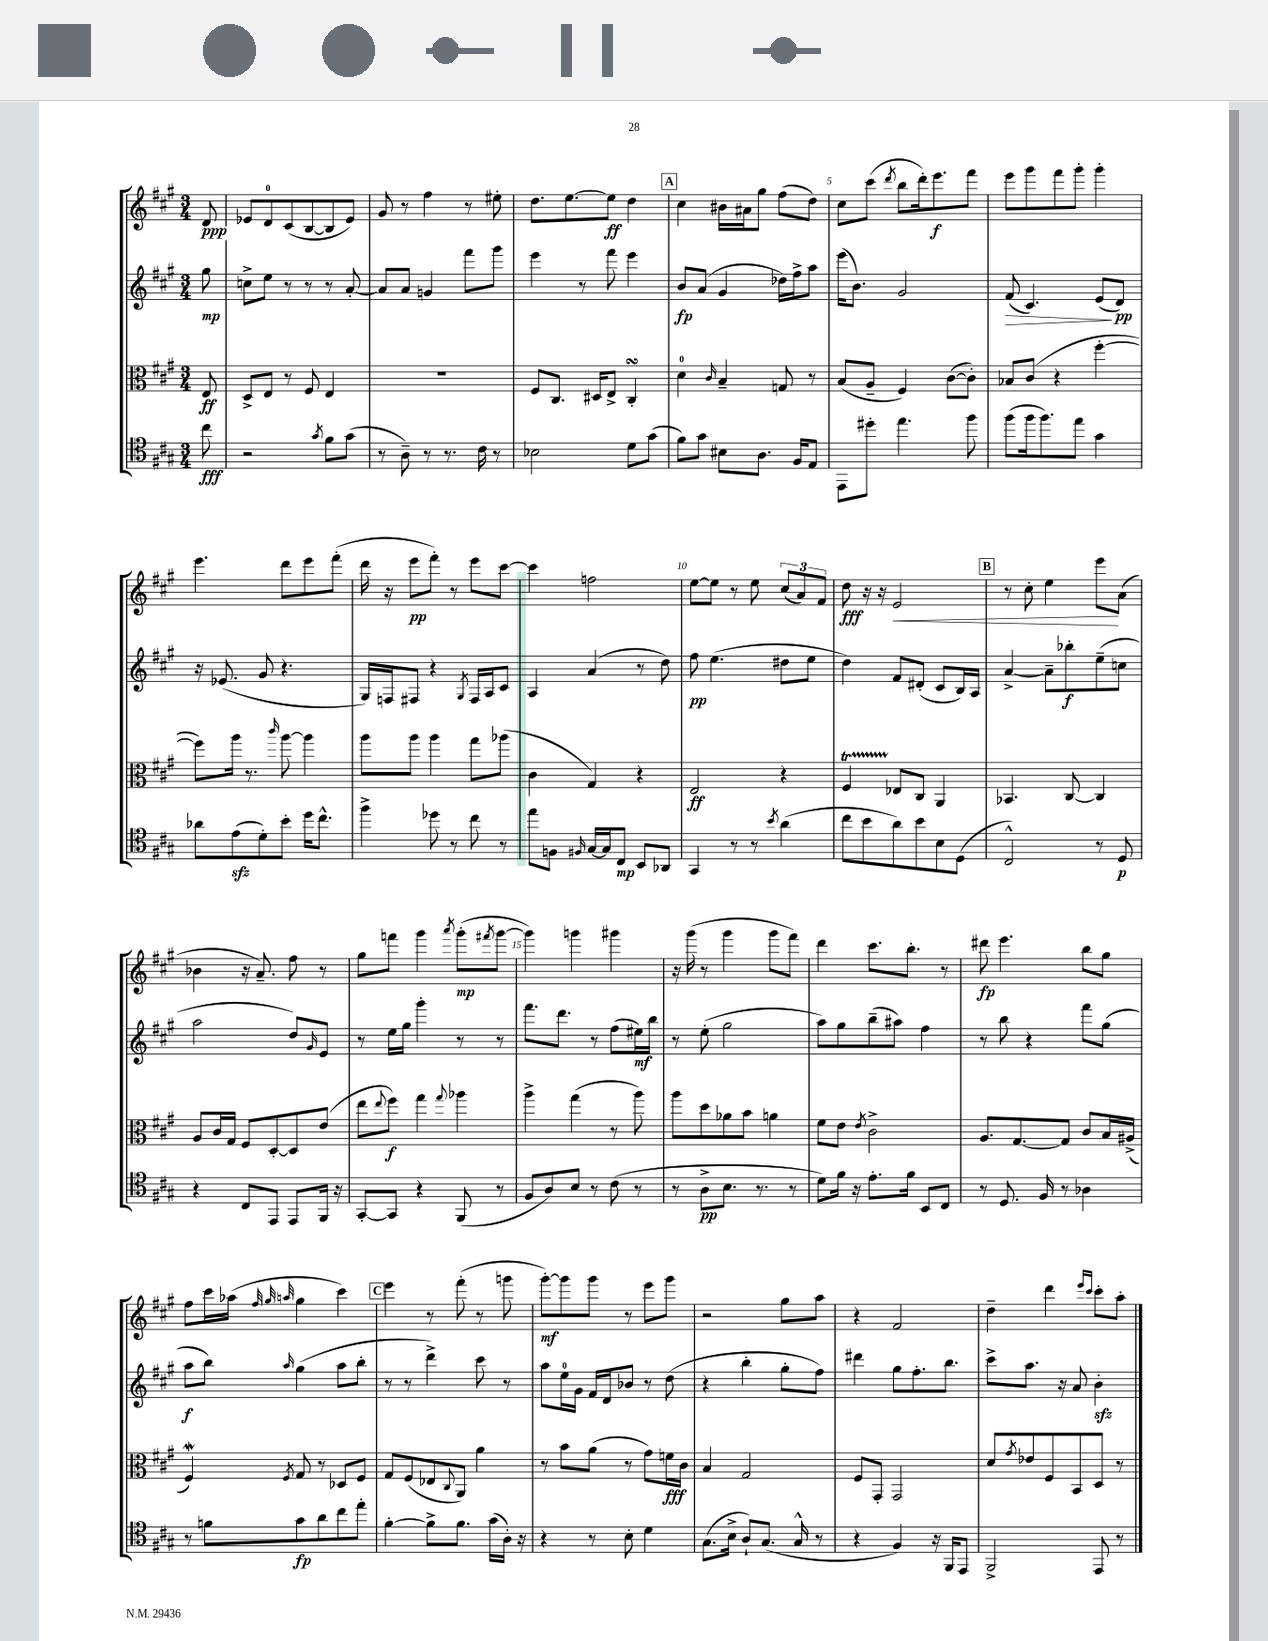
<<
\new StaffGroup <<
\new Staff = "s0" {
    \clef treble \key a \major \numericTimeSignature \time 3/4 \partial 8
    d'8\ppp |
    ees'8 d'8-0 cis'8( b8~ b8 ees'8) |
    gis'8 r8 fis''4 r8 eis''8-. |
    d''8. e''8.~ e''8\ff d''4 |
    \mark \markup { \box "A" } cis''4 bis'16 ais'16 gis''8 fis''8( d''8) |
    cis''8 cis'''8( \acciaccatura { d'''8 } b''8 d'''16-.) e'''8.\f fis'''8 |
    e'''8 gis'''8 fis'''8 gis'''8-. gis'''4-. |
    e'''4. d'''8 e'''8 fis'''8-.( |
    d'''16 r16 e'''8\pp fis'''8-.) r8 e'''8 cis'''8~ |
    cis'''4 f''2 |
    e''8~ e''8 r8 e''8 \tuplet 3/2 { cis''8( a'8) fis'8 } |
    d''8\fff r16 r16 e'2\< |
    \mark \markup { \box "B" } r8 cis''8-. e''4 e'''8\! a'8( |
    bes'4 r16 a'8.--) fis''8 r8 |
    gis''8 f'''8 gis'''4 \acciaccatura { a'''8 } gis'''8-.\mp( \acciaccatura { fis'''8 } gis'''8~ |
    gis'''4) g'''4 gis'''4 |
    r16 gis'''16( r8 gis'''4 gis'''8 fis'''8) |
    d'''4 cis'''8. b''8.-. r8 |
    dis'''8\fp e'''4. b''8 gis''8 |
    fis''8 cis'''16 aes''16( \grace { fis''32 gis''32 a''32 } gis''4 cis'''4) |
    \mark \markup { \box "C" } e'''4 r8 fis'''8-.( r8 g'''8 |
    gis'''8~-.\mf) gis'''8 gis'''8 r8 e'''8 gis'''8 |
    r2 gis''8 a''8 |
    r4 fis'2 |
    d''4-- d'''4 \grace { e'''16 cis'''16 } cis'''8-. a''8-. \bar "|." |
}
\new Staff = "s1" {
    \clef treble \key a \major \numericTimeSignature \time 3/4 \partial 8
    gis''8\mp |
    c''8-> e''8 r8 r8 r8 a'8~-. |
    a'8 a'8 g'4 fis'''8 gis'''8 |
    e'''4 r8 fis'''8 e'''4 |
    \mark \markup { \box "A" } b'8\fp a'8( gis'4 des''16) fis''16-> a''8 |
    e'''16( b'8.) gis'2 |
    fis'8\>( cis'4.) e'8\!( d'8\pp) |
    r16 ees'8.( gis'8 r4. |
    gis16) f16 fis8 r4 \acciaccatura { gis8 } fis16 a16 cis'8 |
    a4 a'4( r8 d''8) |
    fis''8\pp e''4.( dis''8 e''8 |
    d''4) fis'8 dis'8-.( cis'8 b16) a16 |
    \mark \markup { \box "B" } a'4~-> a'8-- bes''8-.\f e''8--( c''8 |
    a''2 d''8) \grace { gis'16 } e'8 |
    r8 e''16 gis''16 gis'''4-. r8 r8 |
    fis'''8. d'''8. r8 fis''8( eis''16\mf) b''16 |
    r8 e''8-.( gis''2 |
    a''8) gis''8 b''8--( ais''8) fis''4 |
    r8 b''8 r4 fis'''8 gis''8( |
    a''8\f b''8) \grace { a''16 } gis''4( a''8 b''8-. |
    \mark \markup { \box "C" } r8 r8 d'''4->) cis'''8 r8 |
    a''8 e''16-0 gis'16 fis'16 d'16 bes'8 r8 d''8( |
    r4 b''4-. gis''8-. fis''8) |
    dis'''4 gis''8 fis''8.-. b''8. |
    cis'''8-> a''8. r16 a'8 b'4-.\sfz \bar "|." |
}
\new Staff = "s2" {
    \clef alto \key a \major \numericTimeSignature \time 3/4 \partial 8
    e8\ff |
    d8-> e8 r8 fis8 e4 |
    R2. |
    fis8 cis8. dis16 e8-> cis4-.\turn |
    \mark \markup { \box "A" } d'4-0 \grace { cis'16 } b4-- g8 r8 |
    b8( a8-- fis4) cis'8~( cis'8-.) |
    bes8 cis'8( r4 fis''4~-. |
    fis''8) a''16 r8. \grace { cis'''16 } a''8~ a''4 |
    a''8 a''8 a''4 gis''8 aes''8( |
    cis'4 gis4) r4 |
    e2\ff r4 |
    fis4\startTrillSpan ees8\stopTrillSpan cis8 a,4 |
    \mark \markup { \box "B" } bes,4. cis8~ cis4 |
    a8 cis'16 gis16 fis8 d8~-. d8 e'8( |
    e''8 \appoggiatura { e''8 } fis''8\f) gis''4 \appoggiatura { gis''8 } aes''4 |
    a''4-> gis''4( r8 a''8) |
    a''8 d''8 aes'8 b'8 a'4 |
    fis'8 e'8 \acciaccatura { e'8 } cis'2-> |
    a8. gis8.~ gis8 cis'8 b16 ais16->( |
    fis4\mordent) \acciaccatura { fis8 } gis8 r8 des8 fis8 |
    \mark \markup { \box "C" } gis8 fis8( ees8 \appoggiatura { cis8 } a,8) a'4 |
    r8 b'8 a'8( r8 gis'8) f'16\fff cis'16 |
    b4 gis2 |
    fis8 gis,8-. gis,2 |
    d'8 \acciaccatura { gis'8 } ees'8 fis8 b,8 d8 r8 \bar "|." |
}
\new Staff = "s3" {
    \clef tenor \key a \major \numericTimeSignature \time 3/4 \partial 8
    cis''8\fff |
    r2 \acciaccatura { gis'8 } fis'8 gis'8( |
    r8 a8--) r8 r8. cis'16 r8 |
    bes2 d'8 gis'8( |
    \mark \markup { \box "A" } fis'8) gis'8 bis8 a8. fis16 e8 |
    e,8 dis''8-. e''4. fis''8 |
    fis''8( fis''16 fis''8.) e''8 gis'4 |
    aes'8 e'8\sfz( d'8-.) b'8-. d''16 cis''8.-^ |
    fis''4-> des''8 r8 cis''8 r8 |
    e''8 f8 \grace { fis16 } gis16~ gis16 cis8\mp b,8 aes,8 |
    gis,4 r8 r8 \acciaccatura { b'8 } a'4( |
    cis''8 b'8 a'8) b'8 b8 d8( |
    \mark \markup { \box "B" } cis2-^) r8 d8\p |
    r4 cis8 e,8 e,8 fis,16 r16 |
    gis,8~-. gis,8 r4 fis,8( r8 |
    fis8 a8) b8 r8 cis'8( r8 |
    r8 a8->\pp b8. r8. r8 |
    d'8) fis'16 r16 e'8.-. fis'16 b,8 cis8 |
    r8 d8. fis16 r8 aes4 |
    r8 f'8 gis'8\fp a'8 cis''8 e''8-. |
    \mark \markup { \box "C" } fis'4~-. fis'8-> fis'8. gis'16( a16-.) r16 |
    r4 r8 b8-. d'4 |
    gis8.( b16-> a8-!) gis8.( gis16-^ r8 |
    r4 fis4) r16 fis,16 e,8 |
    fis,2-> e,8 r8 \bar "|." |
}
>>
>>
\layout { \context { \Score \override BarNumber.break-visibility = ##(#f #t #t) barNumberVisibility = #(every-nth-bar-number-visible 5) } }
